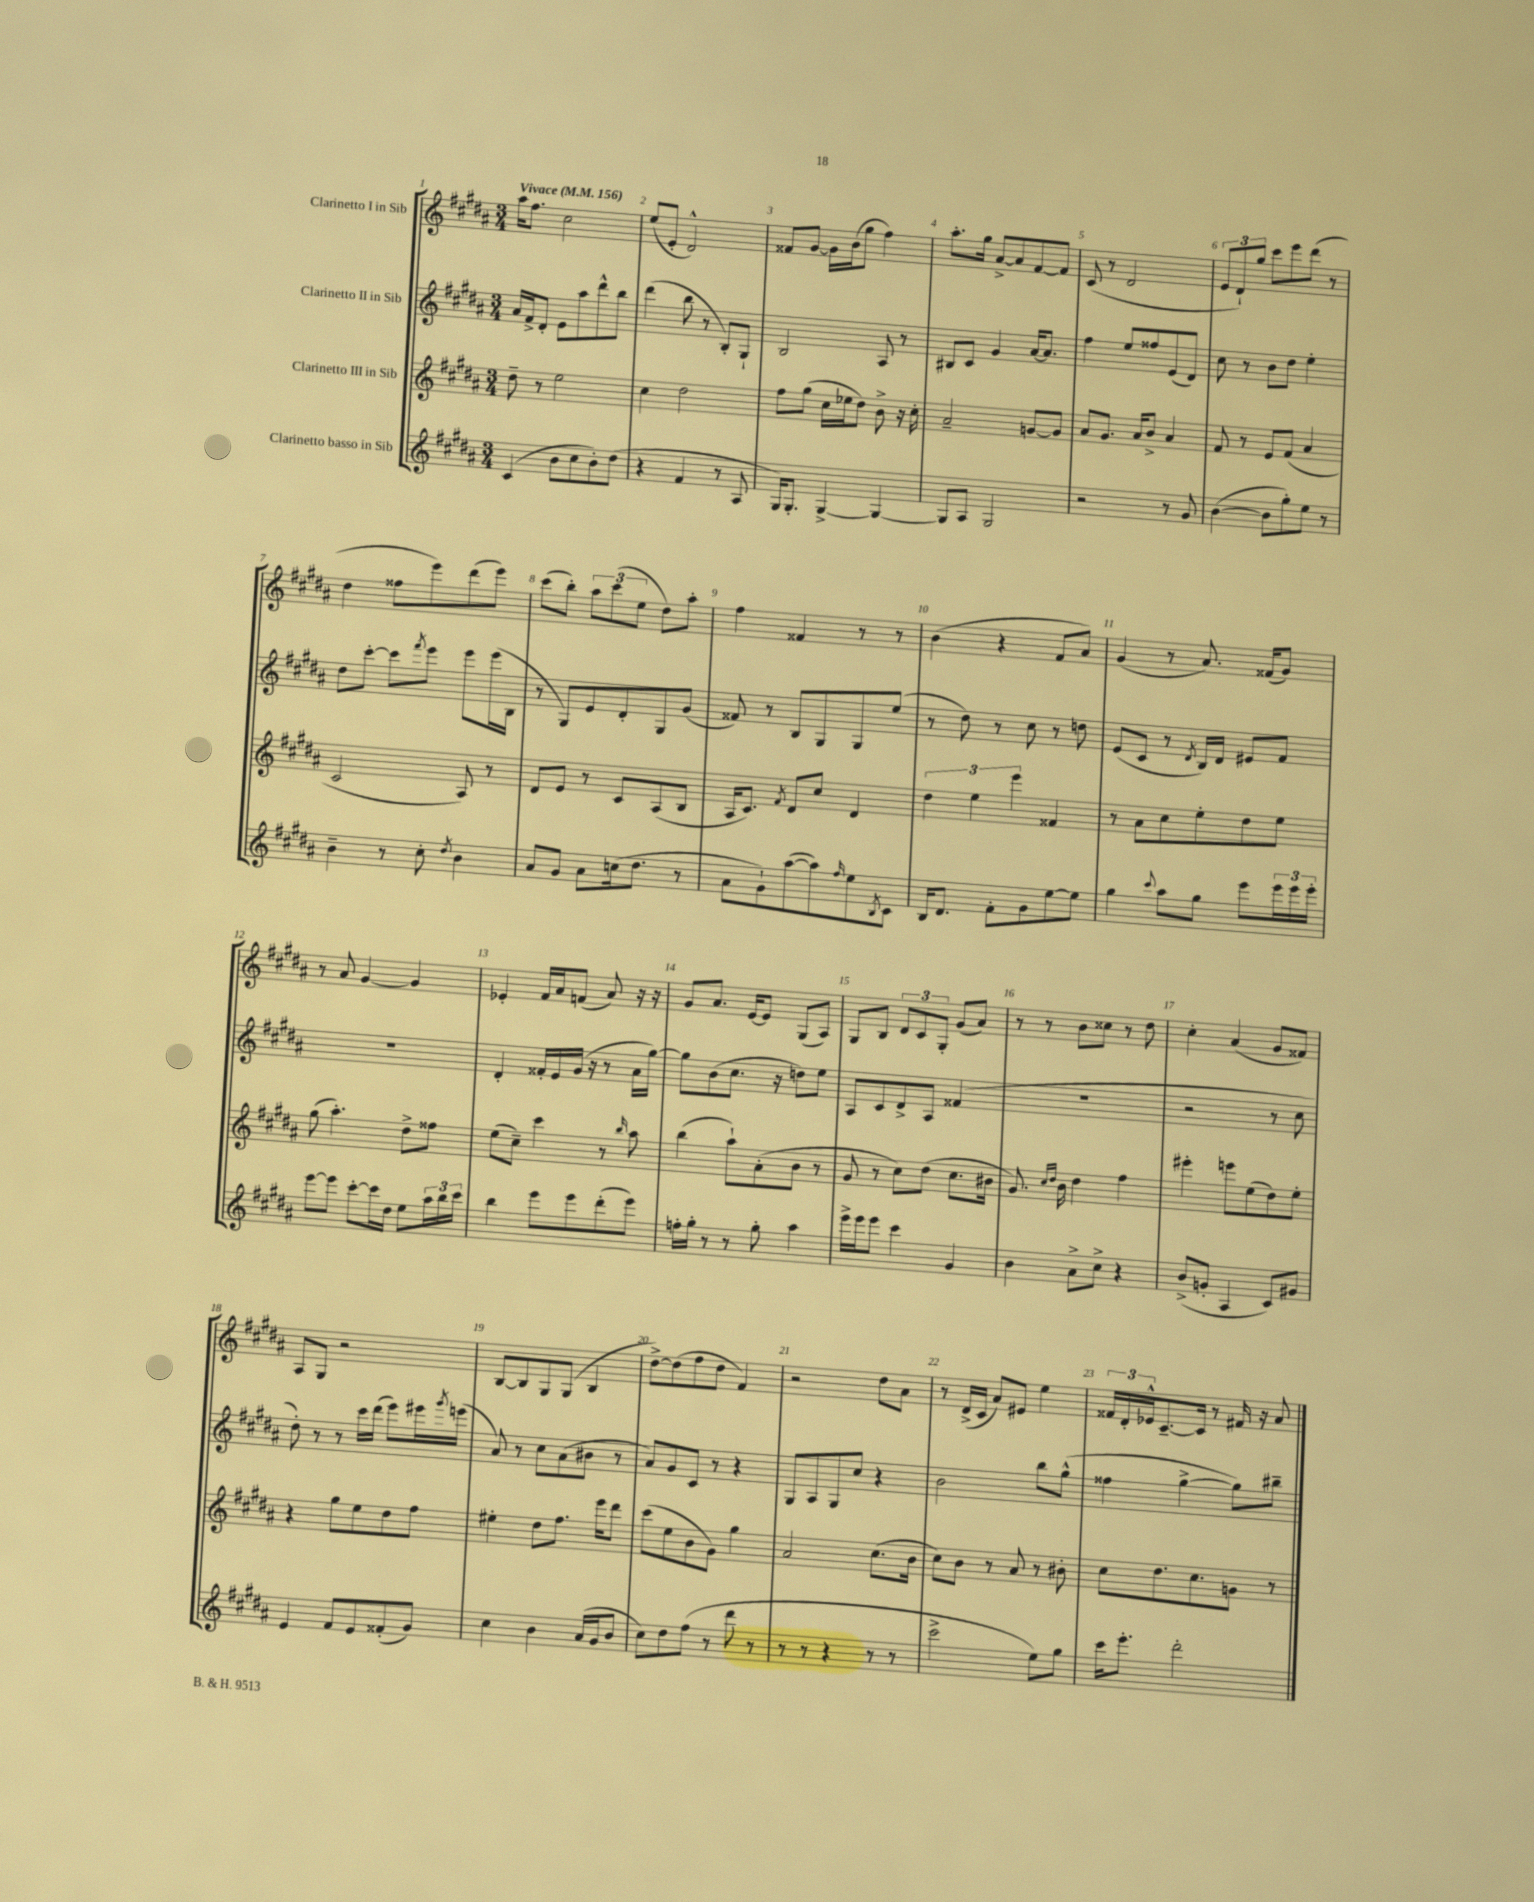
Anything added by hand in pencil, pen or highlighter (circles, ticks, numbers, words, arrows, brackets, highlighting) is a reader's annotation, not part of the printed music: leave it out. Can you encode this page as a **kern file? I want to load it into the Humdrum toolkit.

**kern	**kern	**kern	**kern
*part4	*part3	*part2	*part1
*staff4	*staff3	*staff2	*staff1
*I"Clarinetto basso in Sib	*I"Clarinetto III in Sib	*I"Clarinetto II in Sib	*I"Clarinetto I in Sib
*clefG2	*clefG2	*clefG2	*clefG2
*k[f#c#g#d#a#]	*k[f#c#g#d#a#]	*k[f#c#g#d#a#]	*k[f#c#g#d#a#]
*M3/4	*M3/4	*M3/4	*M3/4
*MM156	*MM156	*MM156	*MM156
=1	=1	=1	=1
!	!	!	!LO:TX:a:B:t=Vivace
(4c#/	8dd#~\	16a#/LL	16aa#\KL
.	.	16f#^/J	8.ff#\J
.	8r	8d#'/J	.
8b\L	2ee\	8e\L	2cc#\
8cc#\	.	8aa#\	.
8b'\)	.	8ddd#^^\	.
(8dd#\J	.	8bb\J	.
=2	=2	=2	=2
4r	4cc#\	(4ddd#\	(8ee/L
.	.	.	8e'/J
4f#/	2dd#\	8bb\	2d#^^/)
.	.	8r	.
8r	.	8B'/L)	.
8A#/	.	8G#`/J	.
=3	=3	=3	=3
16G#/KL)	8ff#\L	2B/	8f##X/L
8.G#'/J	.	.	.
.	(8gg#\J	.	[8g#/J
[4G#^/	16cc#\LL	.	16g#\LL]
.	16ee-X\J	.	(16b\J
.	8dd#\J)	.	8gg#\J
4G#/_	8b^\	8A#/	4ff#\)
.	16r	8r	.
.	16cc#'\	.	.
=4	=4	=4	=4
8G#/L]	2a#~/	8B#X/L	8.aa#'\L
8A#/J	.	8c#/J	.
.	.	.	16gg#\Jk
2G#/	.	4g#/	[8a#^/L
.	.	.	8a#/]
.	[8gn/L	[16a#/KL	[8f#/
.	.	8.a#/J]	.
.	8g/J]	.	8f#/J]
=5	=5	=5	=5
2r	8a#/L	4ff#\	(8c#/
.	8.g#/J	.	8r
.	.	8ee/L	2d#/
.	16a#/KL	.	.
.	8b^/J	8ff##X/	.
8r	4a#/	(8e/	.
8g#/	.	8d#/J)	.
=6	=6	=6	=6
([4b\	8f#/	8cc#\	12e/L
.	.	.	12d#`/)
.	8r	8r	.
.	.	.	12gg#/J
8b\L]	8e/L	8b\L	8ccc#\L
8gg#'\)	(8f#/J	8dd#\J	8eee\
8ee\J	4a#/	4ee'\	(8ddd#\J
8r	.	.	8r
!!LO:LB:g=z
=7	=7	=7	=7
4b~\	2c#/	8dd#\L	4dd#\
.	.	[8ccc#'\J	.
8r	.	8ccc#\L]	8ff##X\L
.	.	8qfff#/	.
8cc#'\	.	8eee\J	8eee\)
8qdd#/	.	.	.
4b\	8A#/)	8eee\L	(8ddd#\
.	8r	(16eee\L	8eee\J)
.	.	16B\JJ	.
=8	=8	=8	=8
8a#/L	8d#/L	8r	(8ccc#\L
8g#/J	8e/J	8G#/L)	8bb'\J)
8a#\L	8r	8e/	12aa#\L
.	.	.	(12ccc#\
(16ccn\k	8c#/L	8d#'/	.
.	.	.	12ee\J
8.dd#\J	.	.	.
.	(8A#/	8G#/	8dd#\L)
8r	8B/J	(8g#/J	8aa#'\J
=9	=9	=9	=9
8a#\L	16A#/KL	8f##X/)	4ff#\
.	8.c#/J)	.	.
8g#`\)	.	8r	.
.	8qf#/	.	.
([8aa#\	8d#/L	8B/L	4f##X/
8aa#\])	8cc#/J	8G#/	.
16qqff#/	.	.	.
8ee\	4d#/	8G#/	8r
8qB/	.	.	.
8c#\J	.	(8ee/J	8r
=10	=10	=10	=10
16B/KL	6dd#\	8r	(4b\
8.d#/J	.	.	.
.	.	8dd#\)	.
.	6ee\	.	.
8f#'\L	.	8r	4r
.	6eee\	.	.
8g#\	.	8cc#\	.
[8ee\	4f##X/	8r	8f#/L
8ee\J]	.	8ddn\	8a#/J)
=11	=11	=11	=11
4gg#\	8r	(8e/L	(4g#/
.	8a#\L	8c#/J	.
8qqccc#/	.	.	.
8aa#\L	8cc#\	8r	8r
.	.	8qd#/	.
8gg#\J	8ee'\	16B/LL)	8.a#/)
.	.	16d#/JJ	.
8eee\L	8dd#\	8e#X/L	.
.	.	.	(16f##X/KL
24eee\L	8ee\J	8f#/J	8g#/J)
24eee\	.	.	.
24eee'\JJ	.	.	.
!!LO:LB:g=z
=12	=12	=12	=12
[8eee\L	(8gg#\	2.r	8r
8eee\J]	4.aa#'\)	.	8a#/
[8ccc#'\L	.	.	[4g#/
16ccc#\L]	.	.	.
16dd#\JJ	.	.	.
8ee\L	8dd#^\L	.	4g#/]
24aa#\L	8ff##X\J	.	.
24bb\	.	.	.
24ccc#\JJ	.	.	.
=13	=13	=13	=13
4bb\	(8ee\L	4d#'/	4e-X'/
.	8cc#~\J)	.	.
8eee\L	4ccc#\	16f##X'/LL	16f#/LL
.	.	16e/	16a#/J
8eee\	.	(16g#/JJ	(8fn/J
.	.	16r	.
(8ddd#'\	8r	8r	8a#/)
.	16qqbb/	.	.
8eee\J)	8aa#\	16a#\LL	16r
.	.	[16gg#\JJ)	16r
=14	=14	=14	=14
16ffn'\LL	(4bb\	8gg#\L]	8g#/L
16gg#'\JJ	.	.	.
8r	.	(8b\	8.a#/J
8r	8aa#`\L)	8.cc#\J	.
.	.	.	[16e/KL
8gg#'\	(8a#'\	.	8e/J]
.	.	16r	.
4aa#\	8b\J	8ddn\L)	(8G#/L
.	8r	8ee\J	8A#/J)
=15	=15	=15	=15
16eee^\LL	8g#/	8A#/L	8G#/L
16eee\J	.	.	.
8eee\J	8r	8c#/	8B/J
4ccc#\	8cc#\L)	8d#^/	12d#/L
.	.	.	12c#/
.	(8dd#\J	8A#/J	.
.	.	.	12G#'/J
4g#/	8.cc#\L	(4f##X/	(8g#/L
.	.	.	8a#/J)
.	16b#X\Jk	.	.
=16	=16	=16	=16
4b\	8.g#/)	2.r	8r
.	.	.	8r
.	16qqcc#/LL	.	.
.	16qqdd#/JJ	.	.
.	16b\	.	.
8a#^\L	4dd#\	.	8b\L
8cc#^\J	.	.	8cc##X\J
4r	4ff#\	.	8r
.	.	.	8dd#\
=17	=17	=17	=17
(8b^/L	4eee#X'\	2r	4cc#'\
8gn'/J	.	.	.
4A#/	8eeen\L	.	(4a#/
.	(8ee\	.	.
8c#/L)	8dd#\)	8r	8g#/L
8g#X/J	8ee'\J	8cc#\	8f##X/J)
!!LO:LB:g=z
=18	=18	=18	=18
4e/	4r	8dd#'\)	8A#/L
.	.	8r	8G#/J
8f#/L	8gg#\L	8r	2r
8e/	8ee\	16ccc#\LL	.
.	.	(16ddd#\JJ	.
(8f##X'/	8dd#\	8eee\L)	.
8g#/J)	8ff#\J	16eee#X\L	.
.	.	8qggg#/	.
.	.	(16eeen\JJ	.
=19	=19	=19	=19
4cc#\	4ee#X'\	8a#/)	[8B/L
.	.	8r	8B/]
4b\	8dd#\L	8cc#\L	8G#/
.	8.ff#\J	(8a#\	(8G#/J
(16a#/LL	.	8b#X\J	4B/
16g#/J	16eee\KL	.	.
8b/J	8ddd#\J	8r	.
=20	=20	=20	=20
8cc#\L)	(8ccc#\L	8a#/L)	[8dd#^\L)
8dd#\	8ee\	8g#/	(8dd#\]
(8ff#\J	8b\	8c#/J	8ff#\
8r	8g#\J)	8r	8dd#\J
8ddd#\	4gg#\	4r	4f#/)
8r	.	.	.
=21	=21	=21	=21
8r	2a#/	8G#/L	2r
8r	.	8A#/	.
4r	.	8G#/	.
.	.	8cc#/J	.
8r	(8.cc#\L	4r	8dd#\L
8r	.	.	8a#\J
.	16b\Jk	.	.
=22	=22	=22	=22
2ccc#^\	8cc#\L)	2b\	8r
.	8b\J	.	(16d#^/LL
.	.	.	16c#/JJ
.	8r	.	8a#/L)
.	8a#/	.	8e#X/J
8ee\L)	8r	8bb\L	4ee\
8gg#\J	8b#X'\	(8gg#^^\J	.
=23	=23	=23	=23
16ccc#\KL	8cc#\L	4ff##X\	24f##X/LL
.	.	.	24d#'/
8.eee'\J	.	.	.
.	.	.	24e-X^^/J
.	8.dd#\	.	[8.c#~/
2ddd#'\	.	[4gg#^\	.
.	8.cc#\	.	16c#/Jk]
.	.	.	8r
.	8gn\J	8gg#\L])	16f#X/
.	.	.	16r
.	8r	8bb#X~\J	8a#/
==	==	==	==
*-	*-	*-	*-
